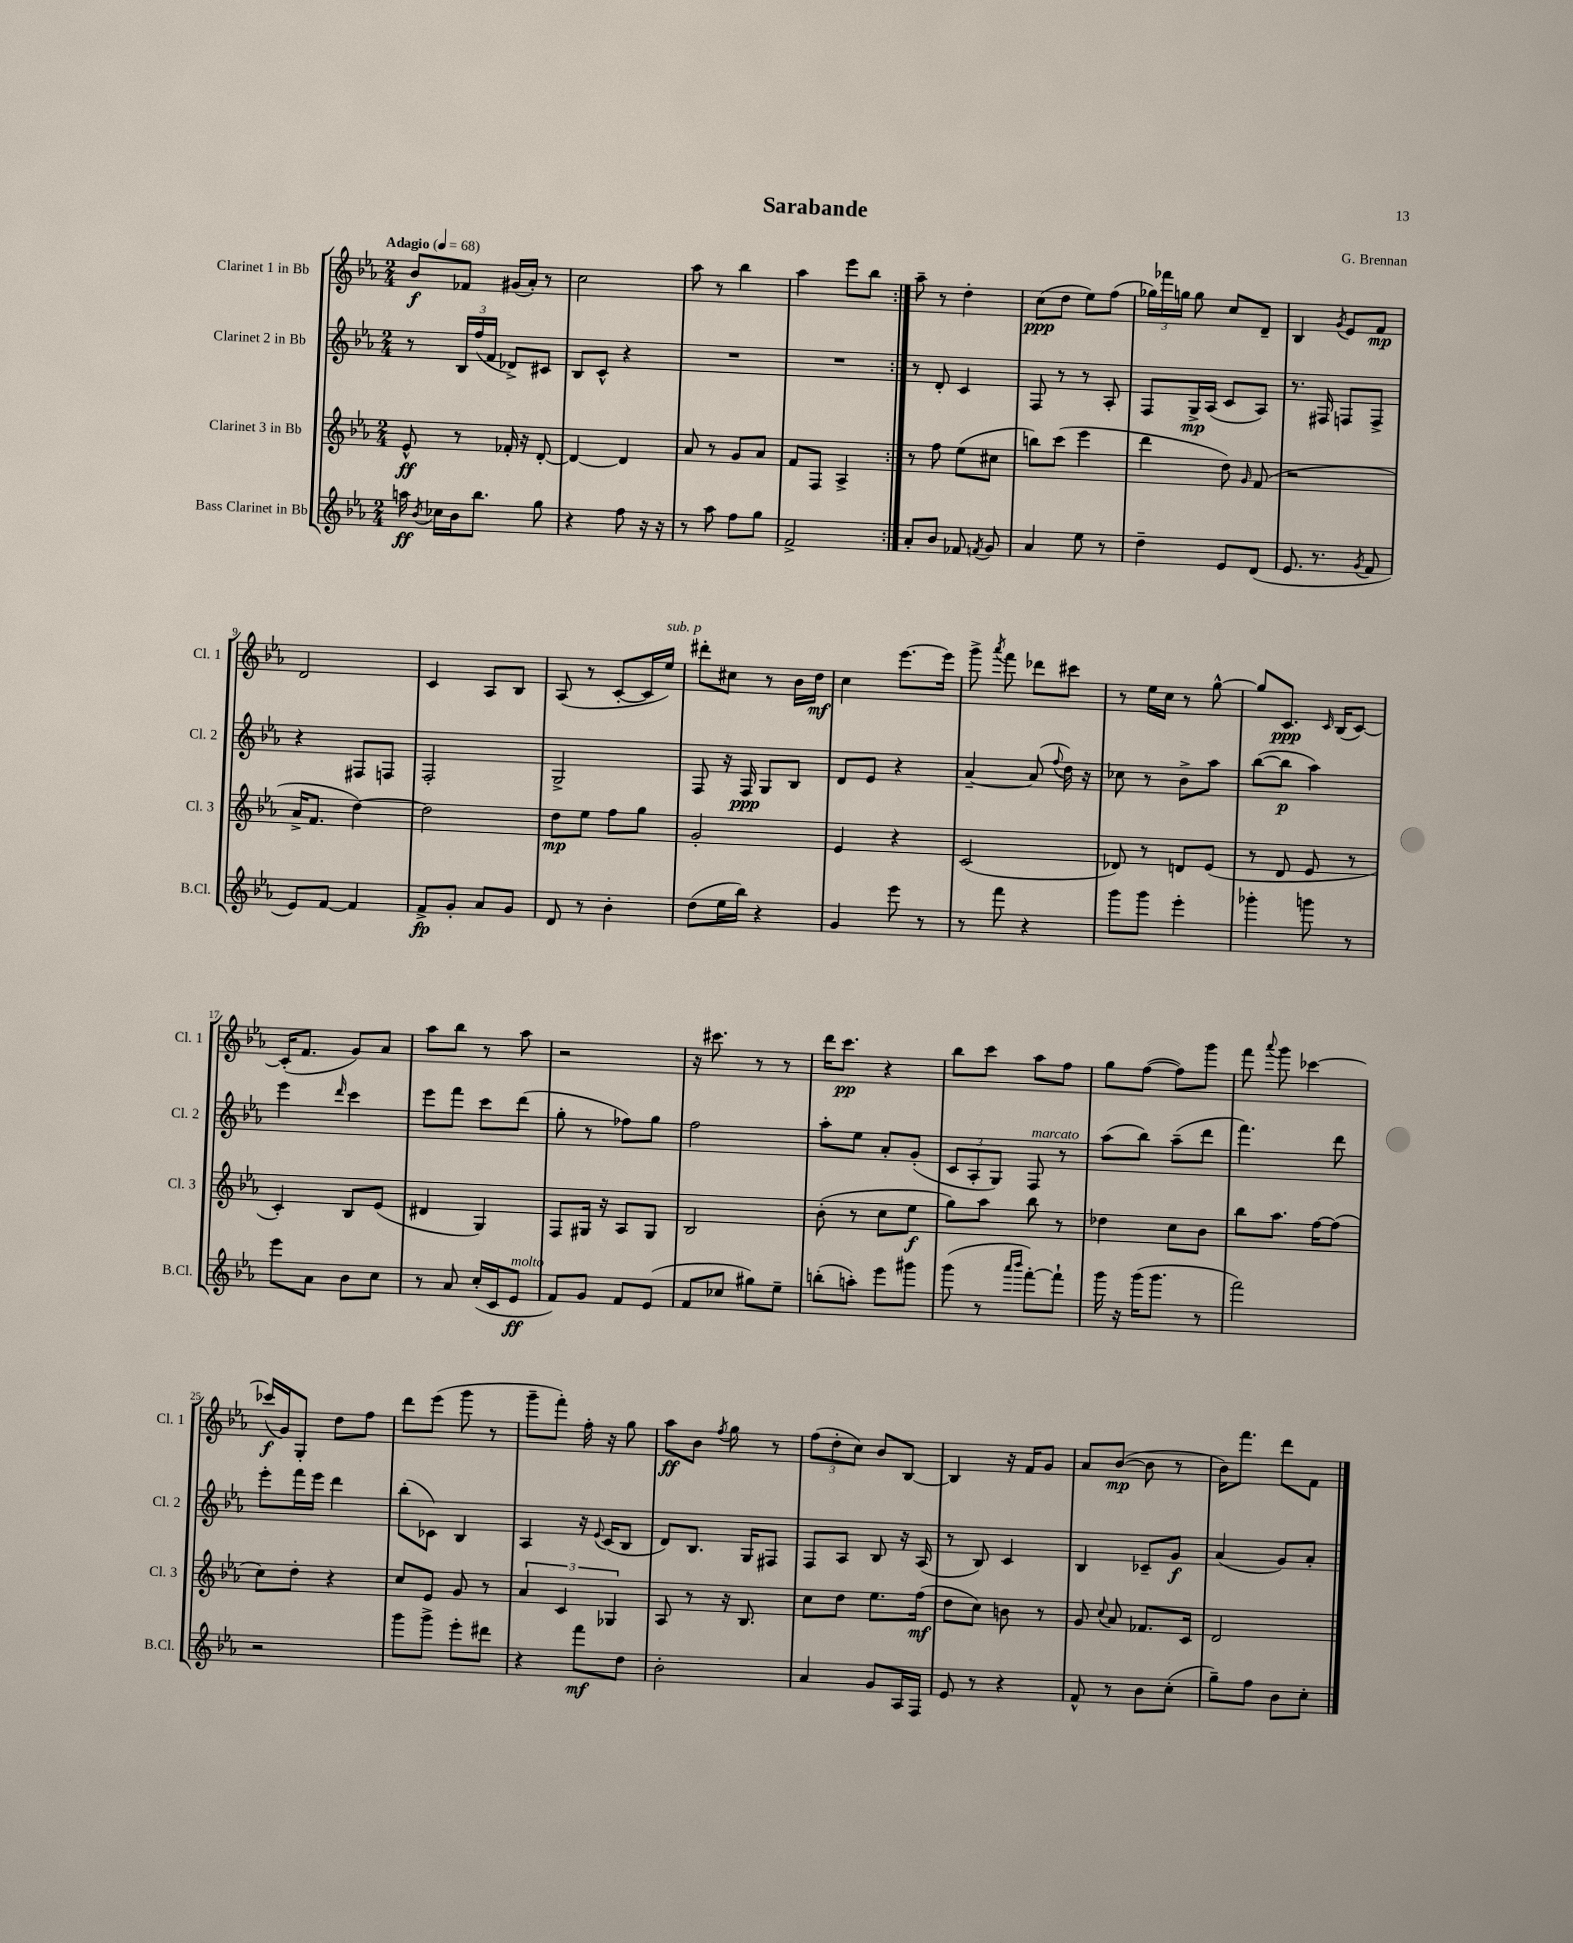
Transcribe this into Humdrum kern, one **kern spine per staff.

**kern	**kern	**kern	**kern
*staff4	*staff3	*staff2	*staff1
*clefG2	*clefG2	*clefG2	*clefG2
*k[b-e-a-]	*k[b-e-a-]	*k[b-e-a-]	*k[b-e-a-]
*M2/4	*M2/4	*M2/4	*M2/4
*MM68	*MM68	*MM68	*MM68
16aa	8e-^^	8r	8b-
8qb-	.	.	.
16cc-	.	.	.
16b-	8r	24B-	8f-
.	.	(24ff	.
8.bb-	.	.	.
.	.	24f	.
.	16f-'	8d-^)	(16g#
.	16r	.	16a-')
8gg	[8d'	8c#	8r
=	=	=	=
4r	4d_	8B-	2cc
.	.	8c^^	.
8ff	4d]	4r	.
16r	.	.	.
16r	.	.	.
=	=	=	=
8r	8a-	2r	8aa-
8aa-	8r	.	8r
8ff	8g	.	4bb-
8gg	8a-	.	.
=	=	=	=
2f^	8f	2r	4aa-
.	8F	.	.
.	4A-^	.	8eee-
.	.	.	8bb-
=:|!	=:|!	=:|!	=:|!
8a-'	8r	8r	8aa-~
8b-	8ff	8d'	8r
8f-	(8ee-	4c	4dd'
8qf	.	.	.
8g	8cc#	.	.
=	=	=	=
4a-	8bb)	8F	(8cc
.	(8ccc	8r	8dd
8ee-	4eee-	8r	8ee-)
8r	.	8A-'	(8ff
=	=	=	=
4dd~	4ddd	8F	24gg-)
.	.	.	24fff-
.	.	.	24gg
.	.	16G^	8gg
.	.	(16A-	.
8e-	8dd)	8c	8cc
.	16qqg	.	.
(8d	(8f	8A-)	8d~
=	=	=	=
8.e-	2r	8.r	4B-
8.r	.	16F#	.
.	.	.	8qg
.	.	8F	8e-
8qg	.	.	.
8f	.	8F^	8f
=	=	=	=
8e-)	16a-^	4r	2d
.	8.f	.	.
[8f	.	.	.
4f]	[4dd)	8F#	.
.	.	8F	.
=	=	=	=
8f^	2dd]	2F'	4c
8g'	.	.	.
8a-	.	.	8A-
8g	.	.	8B-
=	=	=	=
8d	8dd	2G^	(8A-
8r	8ee-	.	8r
4b-'	8ff	.	[8c'
.	8gg	.	16c]
.	.	.	16ee-)
=	=	=	=
(8dd	2g'	8F	8ddd#'
16ee-	.	16r	8cc#
16bb-)	.	16F	.
4r	.	8G	8r
.	.	8B-	16b-
.	.	.	16dd
=	=	=	=
4g	4e-	8d	4cc
.	.	8e-	.
8eee-	4r	4r	[8.eee-
8r	.	.	.
.	.	.	16eee-]
=	=	=	=
8r	(2c	[4a-~	8ggg^
.	.	.	8qaaa-
8fff	.	.	8fff
4r	.	(8a-]	8ddd-
.	.	8qqff	.
.	.	16dd)	8ccc#
.	.	16r	.
=	=	=	=
8ggg	8d-)	8cc-	8r
8ggg	8r	8r	16ee-
.	.	.	16cc
4eee-'	8d	8b-^	8r
.	(8e-	8aa-	[8gg^^
=	=	=	=
4ggg-'	8r	([8bb-	8gg]
.	8d	8bb-]	8.c
8ggg	8e-	4aa-)	.
.	.	.	16qqc
.	.	.	(16B-
8r	8r	.	[8c)
=	=	=	=
8eee-	4c')	4eee-	(16c']
.	.	.	8.f
8a-	.	.	.
.	.	16qqddd	.
8b-	8B-	4ccc	8g)
8cc	(8e-	.	8a-
=	=	=	=
8r	4d#	8eee-	8aa-
8a-	.	8fff	8bb-
(16cc'	4G)	8ccc	8r
16c	.	.	.
8e-	.	(8ddd	8aa-
=	=	=	=
8f)	8F	8gg'	2r
8g	16G#	8r	.
.	16r	.	.
8f	8A-	8ff-)	.
(8e-	8G#	8gg	.
=	=	=	=
8f	2B-	2ff	16r
.	.	.	8.ccc#
8cc-	.	.	.
8gg#)	.	.	8r
8ee-~	.	.	8r
=	=	=	=
(8bb'	(8b-'	8aa-'	16ddd
.	.	.	8.ccc
8aa')	8r	8ee-	.
8eee-	8cc	8a-'	4r
8ggg#	8ee-	(8g'	.
=	=	=	=
(8ggg	8gg)	12c	8bb-
.	.	12A-'	.
8r	8aa-	.	8ccc
.	.	12G)	.
16qqaaa-	.	.	.
16qqbbb-	.	.	.
[8fff')	8bb-	8F	8aa-
8fff`]	8r	8r	8ff
=	=	=	=
16ggg	4dd-	(8aa-	8gg
16r	.	.	.
(16ggg	.	8bb-)	([8ff
8.ggg	.	.	.
.	8cc	(8aa-~	8ff])
8r	8b-	8ddd	8ggg
=	=	=	=
2fff)	8bb-	4.fff)	8fff
.	.	.	8qqaaa-
.	8.aa-	.	8ggg
.	.	.	[4ccc-
.	[16ff	.	.
.	(8ff]	8ddd	.
=	=	=	=
2r	8cc)	8eee-'	(16ccc-]
.	.	.	16g)
.	8dd'	16fff	8G'
.	.	16eee-	.
.	4r	4ddd	8dd
.	.	.	8ff
=	=	=	=
8ggg	8cc	(8bb-'	8ddd
8ggg^	8e-	8c-)	(8eee-
8eee-'	8g	4B-	8ggg
8ddd#	8r	.	8r
=	=	=	=
4r	6a-	4A-	8ggg~
.	.	.	8fff')
.	6c	.	.
8fff	.	16r	16ff'
.	.	8qqe-	.
.	.	(16c	16r
.	6G-	.	.
8dd	.	8B-	8gg
=	=	=	=
2b-'	8A-	8d)	8aa-
.	8r	8.B-	8b-
.	.	.	8qff
.	16r	.	8gg
.	8.B-	16G	.
.	.	8F#	8r
=	=	=	=
4a-	8cc	8F	(12ff
.	.	.	12dd'
.	8dd	8A-	.
.	.	.	12cc)
8g	8.ee-	8B-	8b-
16A-	.	16r	[8B-
16F	(16ff	(16A-	.
=	=	=	=
8e-	8dd	8r	4B-]
8r	8cc)	8B-)	.
4r	8b	4c	16r
.	.	.	16f
.	8r	.	8g
=	=	=	=
8f^^	8g	4B-	8a-
.	8qqcc	.	.
8r	8a-	.	([8b-
8b-	8.f-	8c-~	8b-]
(8cc'	.	8g	8r
.	16c	.	.
=	=	=	=
8gg~)	2d	(4a-	16b-)
.	.	.	8.fff
8ff	.	.	.
8b-	.	8g)	8ddd
8cc'	.	8a-'	8f
==	==	==	==
*-	*-	*-	*-
